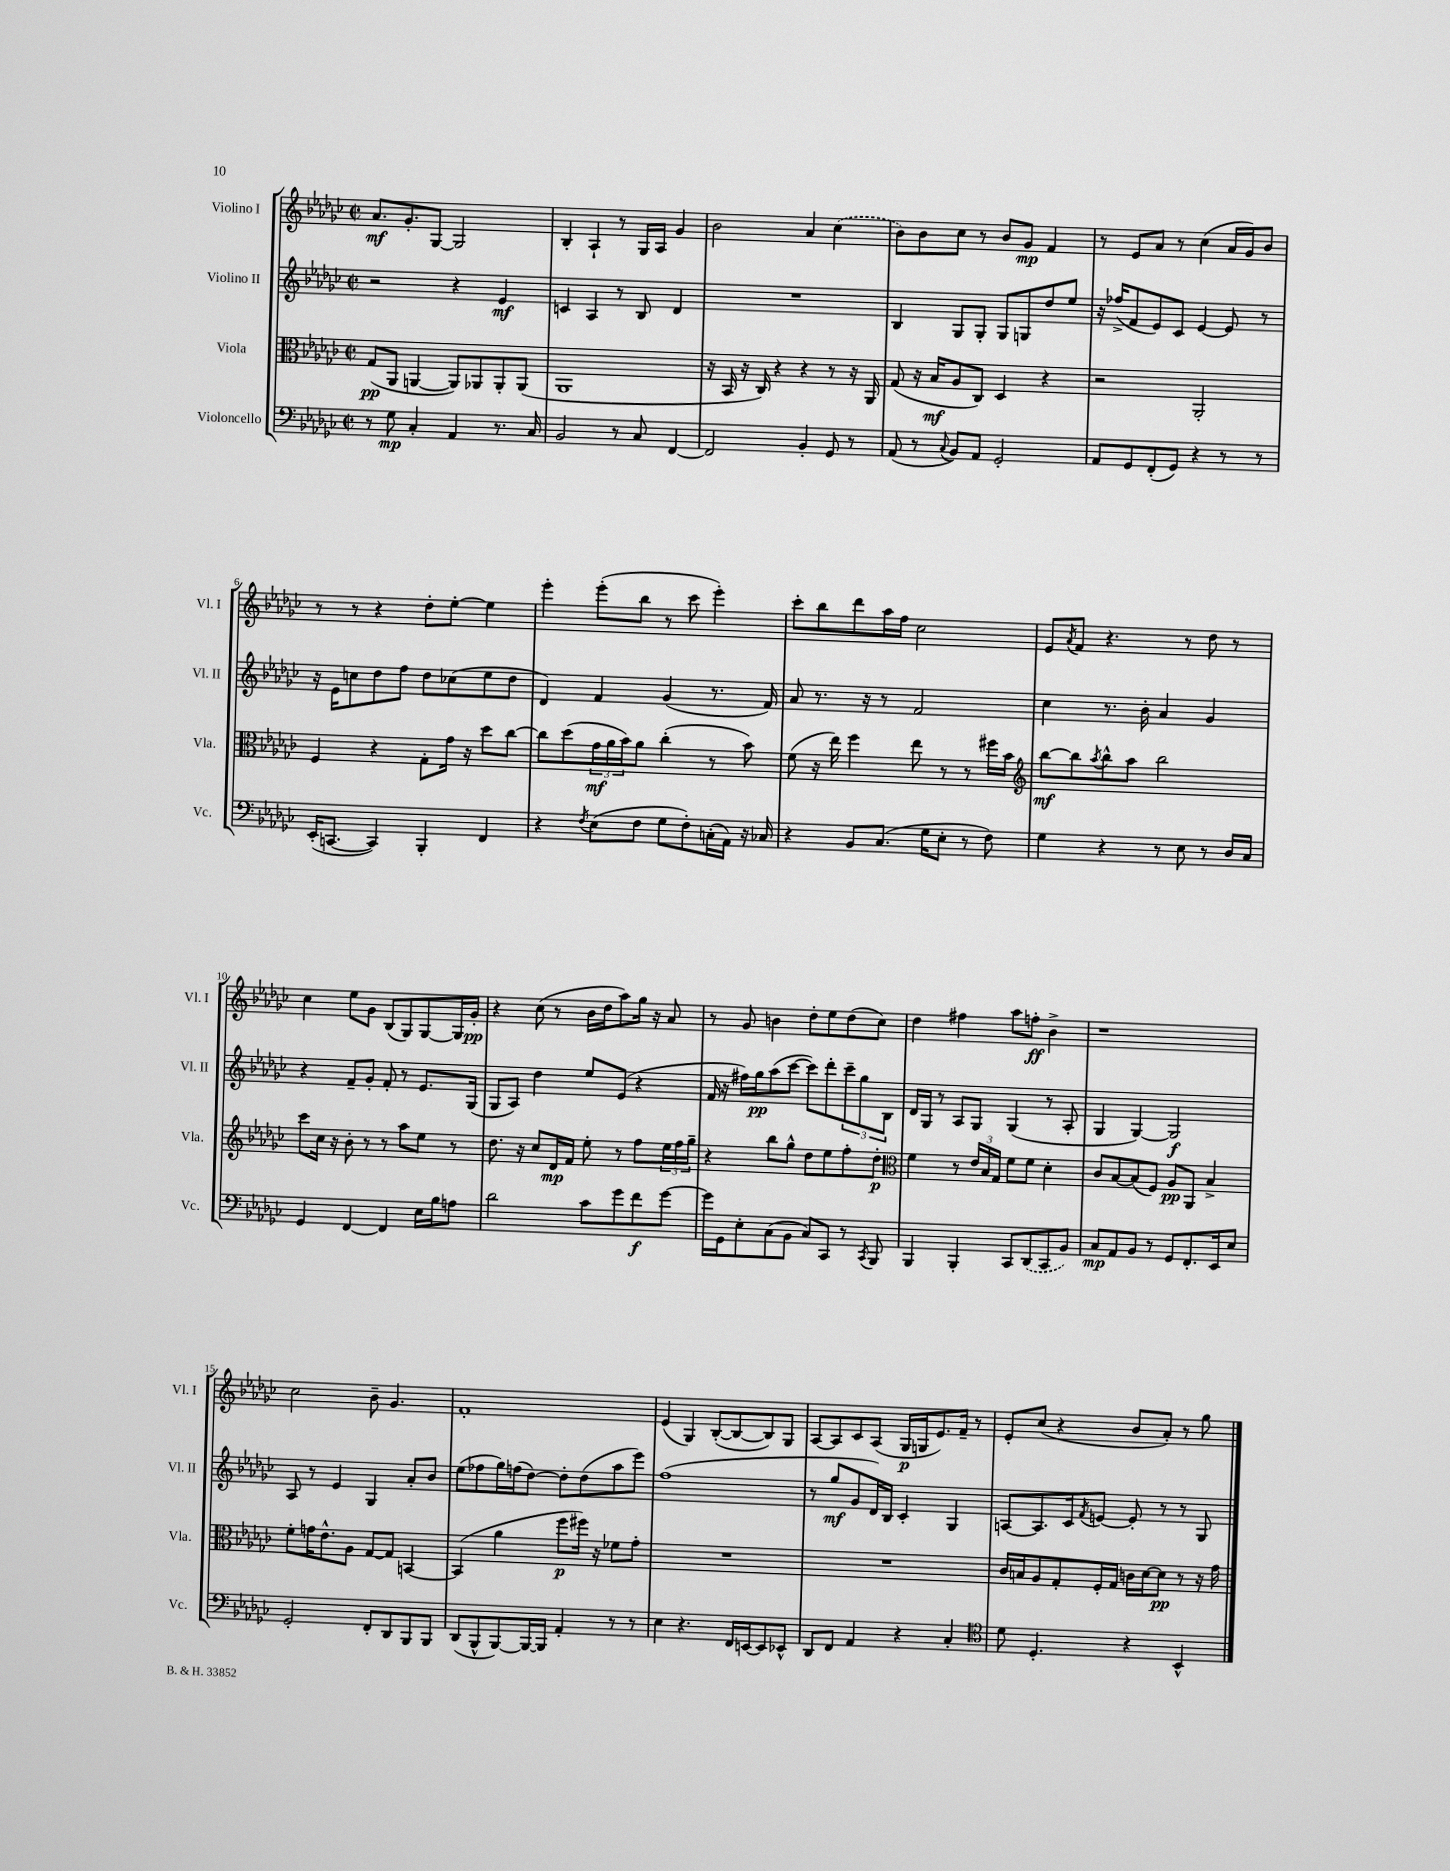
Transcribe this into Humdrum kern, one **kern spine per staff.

**kern	**kern	**kern	**kern
*staff4	*staff3	*staff2	*staff1
*clefF4	*clefC3	*clefG2	*clefG2
*k[b-e-a-d-g-c-]	*k[b-e-a-d-g-c-]	*k[b-e-a-d-g-c-]	*k[b-e-a-d-g-c-]
*M2/2	*M2/2	*M2/2	*M2/2
*met(c|)	*met(c|)	*met(c|)	*met(c|)
8r	(8G-	2r	8.a-
8G-	8AA-	.	.
.	.	.	8.g-'
4C-'	[4AA	.	.
.	.	.	[8G-
4AA-	8AA])	4r	2G-]
.	8AA-	.	.
8.r	8AA-'	4e-	.
.	(8AA-	.	.
16C-	.	.	.
=	=	=	=
2BB-	1AA-	4c	4B-'
.	.	4A-	4A-`
8r	.	8r	8r
8C-	.	8B-	16G-
.	.	.	16A-
[4FF	.	4d-	4g-
=	=	=	=
2FF]	16r	1r	2b-
.	16BB-	.	.
.	16r	.	.
.	16C-)	.	.
.	4r	.	.
4BB-'	4r	.	4a-
8GG-	8r	.	(4cc-
8r	16r	.	.
.	16AA-	.	.
=	=	=	=
(8AA-	(8G-	4B-	8b-)
8r	16r	.	8b-
.	16B-	.	.
8qqC-	.	.	.
8BB-)	8A-	8G-	8cc-
8AA-	8C-)	8G-'	8r
2GG-'	4D-	8G-	8b-
.	.	8G	8g-
.	4r	8dd-	4f
.	.	8ee-	.
=	=	=	=
8AA-	2r	16r	8r
.	.	(16ff-^	.
8GG-	.	8f	8e-
(8FF'	.	8e-)	8a-
8GG-)	.	8c-	8r
4r	2AA-'	[4e-	(4cc-
8r	.	8e-]	16a-
.	.	.	16g-)
8r	.	8r	8b-
=	=	=	=
(16EE-'	4F	16r	8r
[8.CC	.	16e-	.
.	.	8cc	8r
4CC])	4r	8dd-	4r
.	.	8ff	.
4BBB-'	8G-'	8dd-	8dd-'
.	16g-	(8cc-	[8ee-'
.	16r	.	.
4FF	8dd-	8ee-	4ee-]
.	[8cc-	8dd-	.
=	=	=	=
4r	8cc-]	4d-)	4eee-'
.	(8dd-	.	.
8qF	.	.	.
(8E-	24g-	4f	(8eee-'
.	24a-	.	.
.	24b-)	.	.
8F	8a-	.	8bb-
8G-	(4cc-'	(4g-	8r
8F')	.	.	8ccc-
(16C'	8r	8.r	4eee-')
16AA-)	.	.	.
16r	8b-)	.	.
16C-	.	16f)	.
=	=	=	=
4r	(8f	8a-	8ccc-'
.	16r	8.r	8bb-
.	16ee-)	.	.
8BB-	4ff	.	8ddd-
.	.	16r	.
(8.C-	.	8r	16aa-
.	.	.	16ff
.	8ee-	2f	2cc-
16G-	.	.	.
8E-'	8r	.	.
8r	8r	.	.
8F)	16ff#	.	.
.	16b-	.	.
=	=	=	=
*	*clefG2	*	*
4G-	[8bb-	4cc-	8e-
.	.	.	8qa-
.	8bb-]	.	8f
.	8qaa-	.	.
4r	8bb-^^	8.r	4.r
.	8aa-	.	.
.	.	16b-'	.
8r	2bb-	4a-	.
8E-	.	.	8r
8r	.	4g-	8dd-
16D-	.	.	8r
16C-	.	.	.
=	=	=	=
4GG-	8ccc-	4r	4cc-
.	16cc-	.	.
.	16r	.	.
[4FF	8b-'	8f~	8ee-
.	8r	8g-'	8g-
4FF]	8r	8f'	(8B-
.	8aa-	8r	8G-)
16E-	8ee-	8.e-	[8G-
16B-	.	.	.
8A	8r	.	16G-]
.	.	(16G-	16g-'
=	=	=	=
2d-	8.dd-	8G-	4r
.	.	8A-)	.
.	16r	.	.
.	8cc-	4dd-	(8cc-
.	16d-	.	8r
.	16f	.	.
8c-	8ee-'	8ee-	16b-
.	.	.	16dd-
8g-	8r	(8e-	8aa-)
8f	8ff	4r	16gg-
.	.	.	16r
[8g-	24ee-	.	8a-
.	24ff	.	.
.	24gg-~	.	.
=	=	=	=
16g-]	4r	16f	8r
16GG-	.	16r	.
8E-'	.	16ff#)	8g-
.	.	16gg-	.
(8C-	8bb-	(8aa-	4b
8BB-	8gg-^^	[8ccc-	.
8C-)	8dd-	8ccc-])	8dd-'
8CC-	8ee-	8ddd-'	8ee-
8r	8ff'	12ccc-~	(8dd-
.	.	12gg-	.
8qCC-	.	.	.
8BBB-	8dd-'	.	8cc-)
.	.	12B-	.
=	=	=	=
*	*clefC3	*	*
4BBB-	4f	16d-	4dd-
.	.	16G-	.
.	.	8r	.
4BBB-'	8r	8A-	4ff#
.	24e-	8G-	.
.	24B-	.	.
.	24G-	.	.
8CC-	8f	(4G-	8aa-
(8DD-	8f	.	8ff'
8CC-	4d-'	8r	4b-^
8BB-)	.	8A-'	.
=	=	=	=
8C-	8c-	4G-	1r
8AA-	[8B-	.	.
8BB-	(8B-]	[4G-)	.
8r	8F)	.	.
8GG-	8A-	2G-]	.
8.FF'	8AA-	.	.
.	4B-^	.	.
16EE-	.	.	.
8E-	.	.	.
=	=	=	=
2GG-'	8f'	8A-	2cc-
.	16g	8r	.
.	8.e-^^	.	.
.	.	4e-	.
.	8A-	.	.
8FF'	[8G-	4G-	8b-~
8DD-	8G-]	.	4.g-
8BBB-	[4BB	8a-'	.
8BBB-	.	8b-	.
=	=	=	=
(8DD-	(4BB]	(8ee-	1f'
8BBB-^^	.	8ff-	.
[8BBB-)	4a-	16gg-)	.
.	.	(16ff	.
16BBB-_	.	[8dd-)	.
16BBB-]	.	.	.
4AA-'	8ff	8dd-']	.
.	16ff#)	(8dd-	.
.	16r	.	.
8r	8f-	8aa-	.
8r	8g-'	8eee-)	.
=	=	=	=
4E-	1r	(1ff	(4e-
4.r	.	.	4G-)
.	.	.	([8B-'
16FF	.	.	8B-_
[16EE	.	.	.
8EE]	.	.	8B-])
8EE-^^	.	.	8G-
=	=	=	=
8DD-	1r	8r	[8A-
8FF	.	8gg-	8A-]
4AA-	.	8g-	8c-
.	.	16d-)	(8A-
.	.	16B-	.
4r	.	4c-'	16G-
.	.	.	16G
.	.	.	8.e-)
4C-'	.	4G-	.
.	.	.	16f~
.	.	.	8r
=	=	=	=
*clefC4	*	*	*
8d-	16c-	[8A	8e-'
.	16B	.	.
4.D-'	8A-	8.A]	(8cc-
.	8G-'	.	4r
.	.	16c-	.
.	.	8qf	.
.	16F'	[8e	.
.	16G-	.	.
4r	16c	8e']	8b-
.	[16d-	.	.
.	8d-]	8r	8a-')
4BB-^^	8r	8r	8r
.	16r	8G-	8gg-
.	16g-	.	.
==	==	==	==
*-	*-	*-	*-
